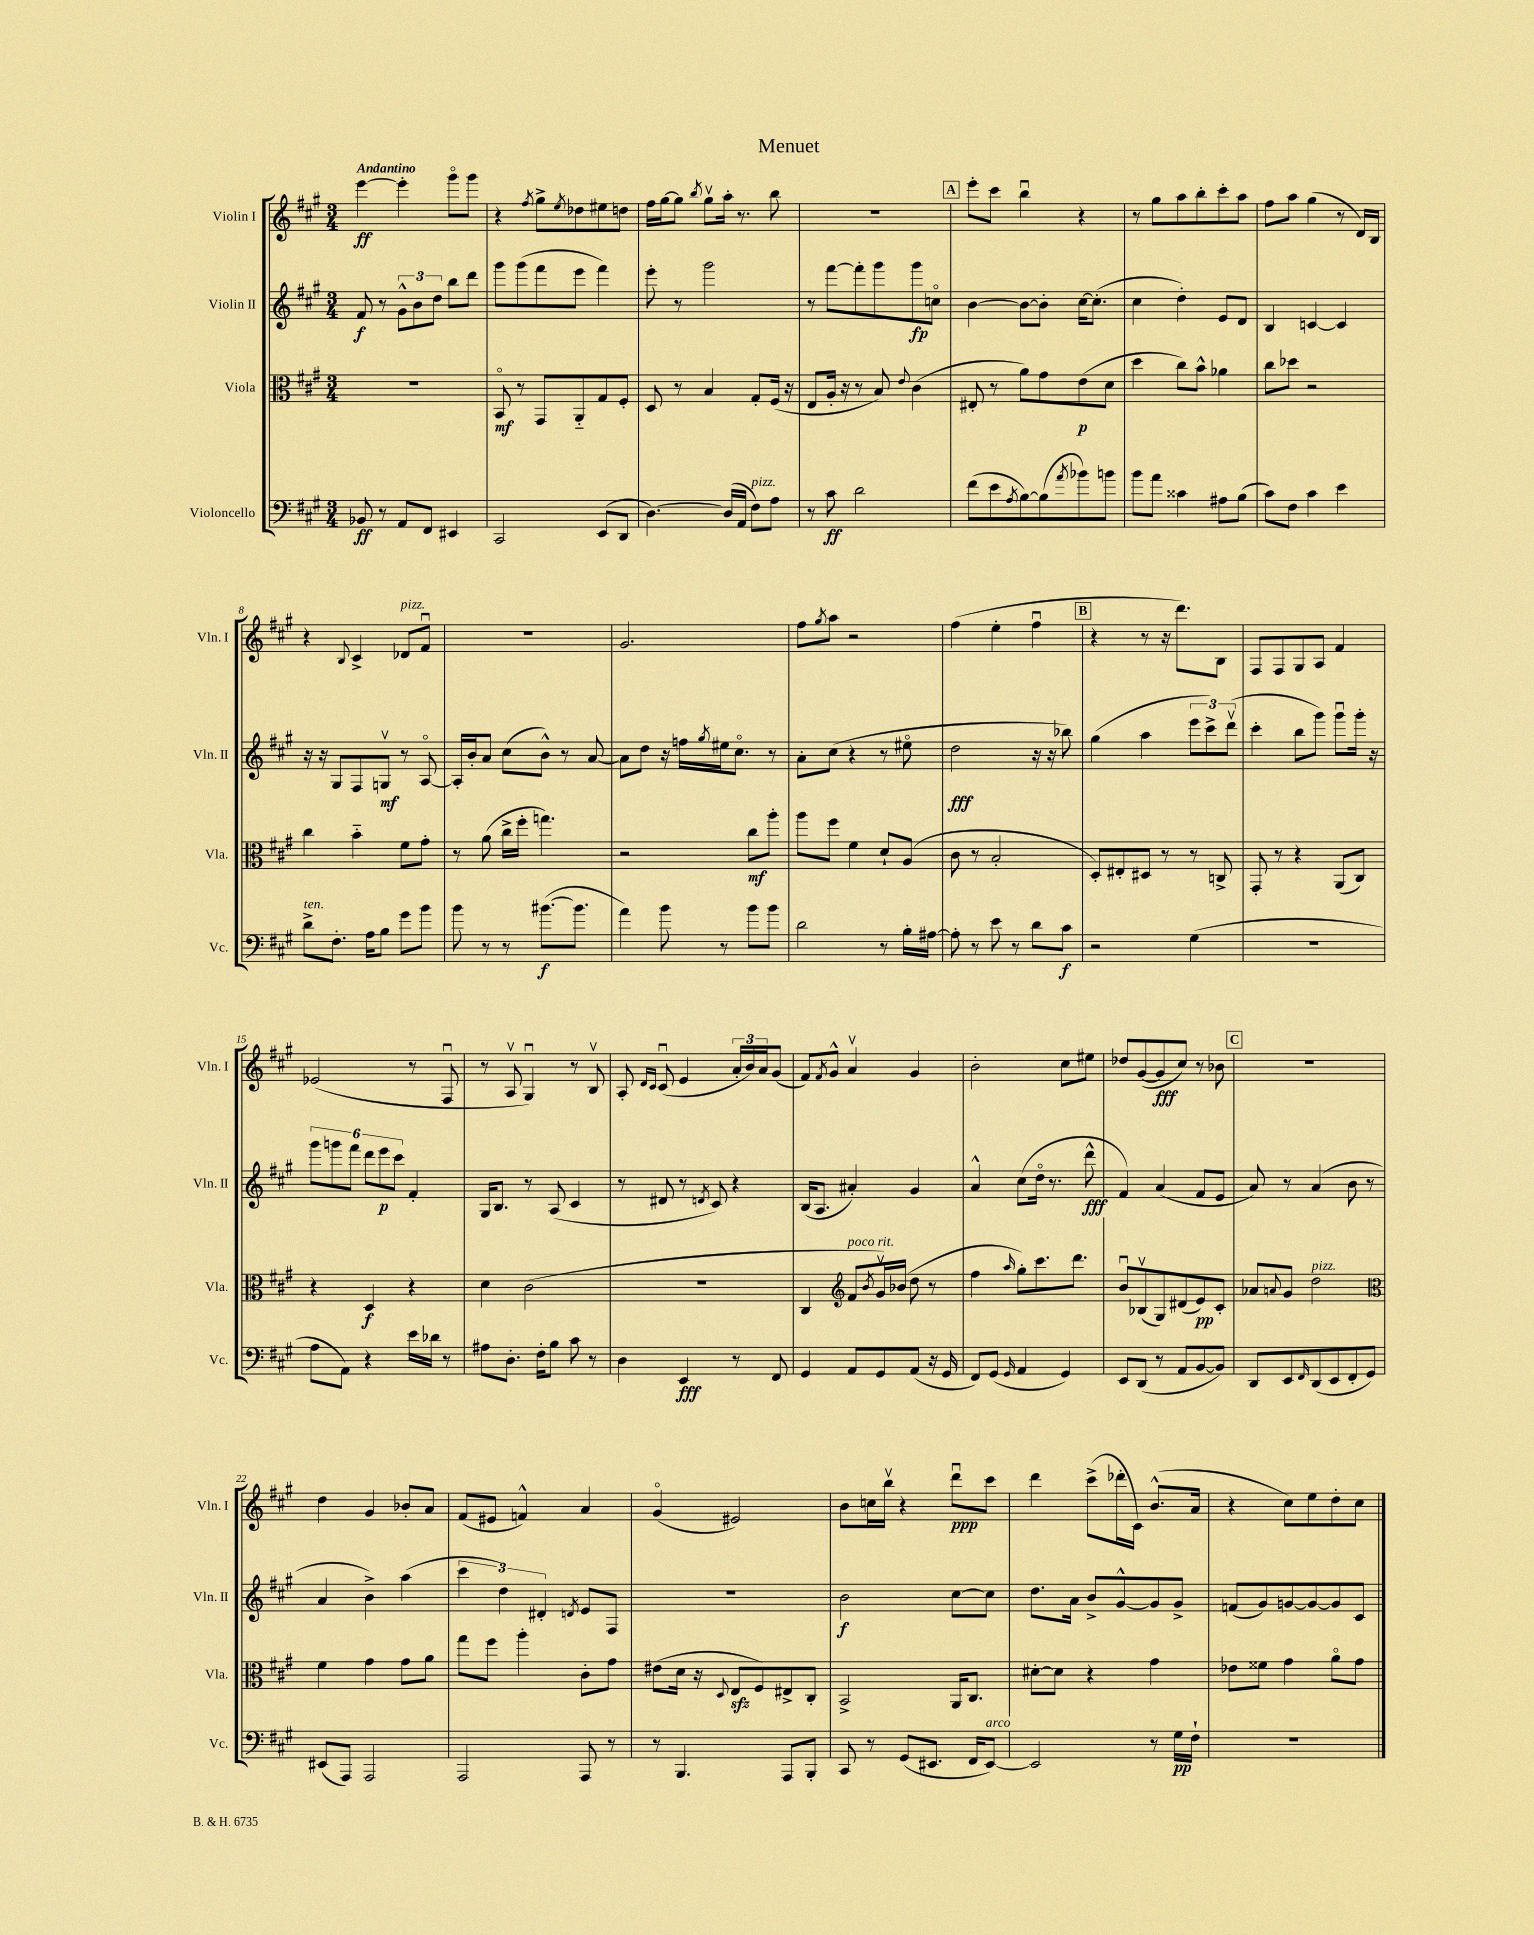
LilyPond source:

\header { title = "Menuet" }
<<
\new StaffGroup <<
\new Staff = "s0" \with { instrumentName = "Violin I" shortInstrumentName = "Vln. I" } {
    \clef treble \key a \major \numericTimeSignature \time 3/4 \tempo "Andantino"
    e'''4~\ff e'''4-. gis'''8\flageolet gis'''8 |
    r4 \acciaccatura { fis''8 } gis''8-> \acciaccatura { e''8 } des''8 eis''8 d''8 |
    fis''16 gis''16~ gis''8 \acciaccatura { b''8 } gis''8\upbow a''16-. r8. b''8 |
    R2. |
    \mark \markup { \box "A" } e'''8-. cis'''8 b''4\downbow r4 |
    r8 gis''8 a''8 b''8-. cis'''8-. a''8 |
    fis''8 a''8 gis''4( r8 d'16) b16 |
    r4 \appoggiatura { b8 } cis'4-> des'8^\markup { \italic "pizz." } fis'8\downbow |
    R2. |
    gis'2. |
    fis''8 \acciaccatura { gis''8 } a''8 r2 |
    fis''4( e''4-. fis''4\downbow |
    \mark \markup { \box "B" } r4 r8 r16 d'''8.) b8 |
    fis8 fis8 gis8 a8 fis'4 |
    ees'2( r8 fis8\downbow |
    r8 a8\upbow gis4\downbow) r8 b8\upbow |
    a8-. \grace { d'16 cis'16 } cis'8\downbow( e'4 \tuplet 3/2 { a'16-. b'16) a'16 } gis'8( |
    fis'8) \acciaccatura { fis'8 } gis'8-^ a'4\upbow gis'4 |
    b'2-. cis''8 eis''8 |
    des''8 gis'8~( gis'8\fff cis''8) r8 bes'8 |
    \mark \markup { \box "C" } R2. |
    d''4 gis'4 bes'8-. a'8 |
    fis'8( eis'8 f'4-^) a'4 |
    gis'4\flageolet( eis'2) |
    b'8 c''16 b''16\upbow r4 d'''8\downbow\ppp cis'''8 |
    d'''4 cis'''8->( des'''16-. cis'16) b'8.-^( a'16 |
    r4 cis''8) e''8 d''8-. cis''8 \bar "|." |
}
\new Staff = "s1" \with { instrumentName = "Violin II" shortInstrumentName = "Vln. II" } {
    \clef treble \key a \major \numericTimeSignature \time 3/4
    fis'8\f r8 \tuplet 3/2 { gis'8-^ b'8 d''8 } b''8 d'''8 |
    gis'''8 gis'''8( fis'''8 e'''8 fis'''4) |
    e'''8-. r8 gis'''2 |
    r8 fis'''8~ fis'''8-. gis'''8 gis'''8\fp c''8\flageolet |
    \mark \markup { \box "A" } b'4~ b'8~ b'8-. cis''16~ cis''8.-.( |
    cis''4 d''4-.) e'8 d'8 |
    b4 c'4~ c'4 |
    r16 r16 gis8 fis8 g8\upbow\mf r8 a8~\flageolet |
    a16-. b'16-. a'8 cis''8( b'8-^) r8 a'8~ |
    a'8 d''8 r16 f''16 \acciaccatura { gis''8 } eis''16 cis''8.\flageolet r8 |
    a'8-. cis''8( r4 r8 eis''8\flageolet |
    d''2\fff r16 r16 bes''8) |
    \mark \markup { \box "B" } gis''4( a''4 \tuplet 3/2 { e'''8 cis'''8->) d'''8\upbow( } |
    cis'''4-. b''8 gis'''8) gis'''8\downbow gis'''16-. r16 |
    \tuplet 6/4 { gis'''8 g'''8 fis'''8 d'''8 e'''8\p cis'''8 } fis'4-. |
    gis16 b8. r8 a8( cis'4 |
    r8 dis'8 r8 \acciaccatura { d'8 } cis'8) r4 |
    b16( a8. ais'4-.) gis'4 |
    a'4-^ cis''8( d''16\flageolet r8. d'''8-^\fff |
    fis'4) a'4( fis'8 e'8 |
    \mark \markup { \box "C" } a'8) r8 a'4( b'8 r8 |
    a'4 b'4->) a''4( |
    \tuplet 3/2 { cis'''4 d''4) dis'4-. } \acciaccatura { d'8 } e'8 fis8 |
    R2. |
    b'2\f cis''8~ cis''8 |
    d''8. a'16 b'8-> gis'8~-^ gis'8 gis'8-> |
    f'8( gis'8) g'8~ g'8~ g'8 cis'8 \bar "|." |
}
\new Staff = "s2" \with { instrumentName = "Viola" shortInstrumentName = "Vla." } {
    \clef alto \key a \major \numericTimeSignature \time 3/4
    R2. |
    b,8\flageolet\mf r8 gis,8 a,8-_ gis8 fis8-. |
    d8 r8 b4 gis8-. fis16( r16 |
    e8 a16-. r16 r8 b8) \appoggiatura { e'8 } cis'4( |
    \mark \markup { \box "A" } eis8-. r8 a'8) gis'8 e'8\p( d'8 |
    d''4 cis''8) b'8-^ aes'4 |
    cis''8 des''8 r2 |
    cis''4 b'4-_ fis'8 gis'8-. |
    r8 a'8( cis''16-> fis''16-. g''4.) |
    r2 cis''8\mf a''8-. |
    a''8 fis''8 fis'4 d'8-! a8( |
    cis'8 r8 b2-. |
    \mark \markup { \box "B" } d8-.) eis8-. dis8 r8 r8 c8-> |
    gis,8-. r8 r4 a,8( cis8) |
    r4 d4\f r4 |
    d'4 cis'2( |
    R2. |
    cis4 \clef treble fis'8^\markup { \italic "poco rit." } \acciaccatura { b'8 } gis'16\upbow) bes'16( d''8 r8 |
    fis''4 \grace { a''16 } gis''8-.) cis'''8. d'''8. |
    b'8\downbow bes8\upbow( gis8) dis'8( e'8\pp) cis'8-. |
    \mark \markup { \box "C" } aes'8 \appoggiatura { a'8 } gis'8 d''2^\markup { \italic "pizz." } |
    \clef alto fis'4 gis'4 gis'8 a'8 |
    gis''8 fis''8 a''4-. cis'8-. gis'8 |
    eis'8( d'16 r16 \appoggiatura { d8 } e8\sfz fis8) eis8-> cis8-. |
    b,2-> a,16 cis8. |
    dis'8~-. dis'8 r4 gis'4 |
    ees'8 fisis'8 gis'4 a'8\flageolet gis'8 \bar "|." |
}
\new Staff = "s3" \with { instrumentName = "Violoncello" shortInstrumentName = "Vc." } {
    \clef bass \key a \major \numericTimeSignature \time 3/4
    bes,8\ff r8 a,8 fis,8 eis,4 |
    cis,2 e,8( d,8 |
    d4.~) d16( a,16 fis8^\markup { \italic "pizz." }) a8 |
    r8 cis'8\ff d'2 |
    \mark \markup { \box "A" } fis'8( e'8 \acciaccatura { a8 } b8~) b8( \acciaccatura { a'8 } bes'8) b'8 |
    b'8 a'8 cisis'4 ais8 b8( |
    cis'8) fis8 cis'4 e'4 |
    d'8->^\markup { \italic "ten." } fis8.-. a16 b8 gis'8 b'8 |
    b'8 r8 r8 bis'8.~\f( bis'8. |
    a'4) b'8 r8 b'8 b'8 |
    d'2 r8 b16-. ais16~ |
    ais8-. r8 e'8 r8 d'8 cis'8\f |
    \mark \markup { \box "B" } r2 gis4( |
    R2. |
    a8 a,8) r4 e'16 des'16 r8 |
    ais8 d8.-. fis16-. b8 cis'8 r8 |
    d4 e,4\fff r8 fis,8 |
    gis,4 a,8 gis,8 a,8( r16 gis,16 |
    fis,8) gis,8( \grace { gis,16 } a,4 gis,4) |
    e,8 d,8( r8 a,8 b,8~ b,8) |
    \mark \markup { \box "C" } d,8 e,8 \grace { fis,16 } d,8( e,8 fis,8-. gis,8) |
    eis,8( a,,8) a,,2 |
    a,,2 a,,8 r8 |
    r8 b,,4. a,,8 b,,8-. |
    cis,8 r8 gis,8( eis,8. fis,16 eis,8~^\markup { \italic "arco" }) |
    eis,2 r8 gis16\pp fis16-! |
    R2. \bar "|." |
}
>>
>>
